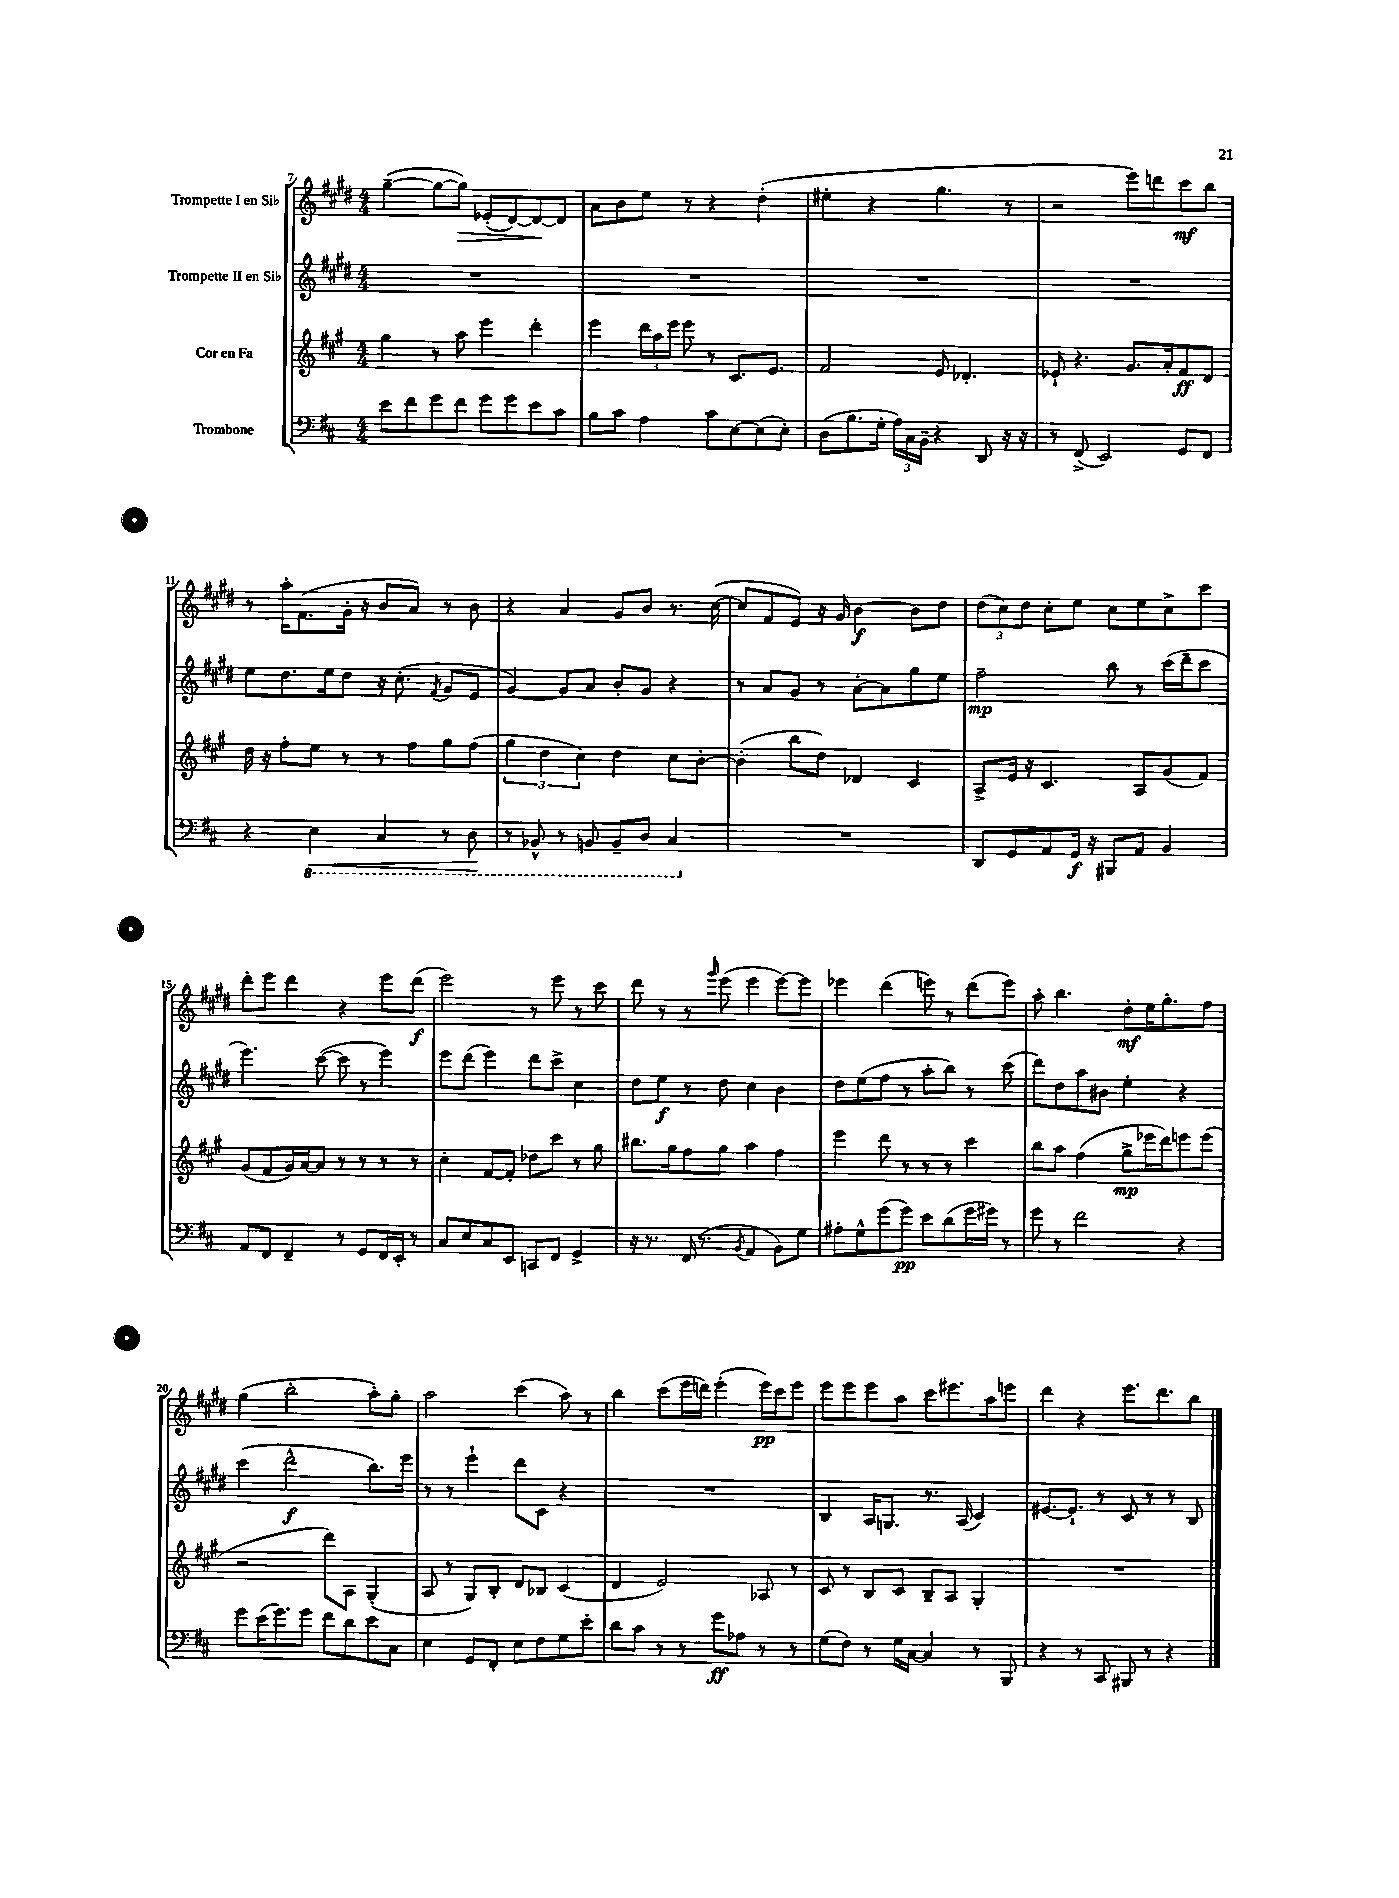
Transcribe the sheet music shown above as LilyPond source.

<<
\new StaffGroup <<
\new Staff = "s0" \with { instrumentName = "Trompette I en Sib" } {
    \clef treble \key e \major \numericTimeSignature \time 4/4
    \autoBeamOff gis''4~--( gis''8[~ gis''8]\>) ees'8[-.( dis'8~) dis'8~\! dis'8] |
    a'8[ b'8 e''8] r8 r4 dis''4-.( |
    eis''4-. r4 gis''4. r8 |
    r2 e'''8[) d'''8 cis'''8\mf b''8] |
    r8 a''16[-. fis'8.( gis'16]-. r16 b'8[ a'8]) r8 b'8 |
    r4 a'4 gis'8[ b'8] r8. cis''16~( |
    cis''8[ fis'8 e'8]) r16 gis'16 b'4~\f b'8[ dis''8] |
    \tuplet 3/2 { dis''8[( cis''8) dis''8] } cis''8[-. e''8] cis''8[ e''8 cis''8-> cis'''8] |
    dis'''8[-. e'''8] dis'''4 r4 e'''8[ dis'''8]\f( |
    e'''2) r8 e'''8 r8 cis'''8 |
    dis'''8 r8 r8 \grace { gis'''16 } e'''8( e'''4 e'''8[~) e'''8] |
    ees'''4 dis'''4( e'''8) r8 dis'''8[( e'''8]) |
    a''8-. b''4. dis''8[-.\mf e''16 gis''8.-. fis''8] |
    gis''4( b''2-. a''8[-.) gis''8]-. |
    a''2 cis'''4( a''8) r8 |
    b''4 cis'''8[( e'''16 d'''16]) e'''4-.( e'''16[\pp) cis'''16 e'''8] |
    e'''8[ e'''8 e'''8 a''8] cis'''8[ eis'''8. a''16 e'''8] |
    dis'''4 r4 e'''8.[ dis'''8. b''8] \bar "|." |
}
\new Staff = "s1" \with { instrumentName = "Trompette II en Sib" } {
    \clef treble \key e \major \numericTimeSignature \time 4/4
    \autoBeamOff R1 |
    R1 |
    R1 |
    R1 |
    e''8[ dis''8. e''16 dis''8] r16 cis''8.-.( \acciaccatura { fis'8 } gis'8[ e'8] |
    gis'4~) gis'8[ a'8] b'8[-. gis'8] r4 |
    r8 a'8[ gis'8] r8 a'8[~-. a'8 gis''8 e''8] |
    fis''2--\mp b''8 r8 cis'''16[( dis'''16-- cis'''8] |
    e'''4.) cis'''8~( cis'''8 r8 e'''4) |
    e'''8[ dis'''8]( e'''4) dis'''8[ cis'''8]-> cis''4 |
    dis''8[ e''8]\f r8 dis''8 cis''4 b'4 |
    dis''8[ e''8( fis''8] r8 a''8[-. b''8]) r8 cis'''8( |
    dis'''8[) dis''8 a''8 bis'8] e''4-. r4 |
    cis'''4( dis'''2-^\f b''8.[) e'''16] |
    r8 r8 e'''4-! dis'''8[ cis'8] r4 |
    R1 |
    b4 a16[ g8.] r8. a16( cis'4) |
    eis'8.[~ eis'8.]-! r8 cis'8 r8 r8 b8 \bar "|." |
}
\new Staff = "s2" \with { instrumentName = "Cor en Fa" } {
    \clef treble \key a \major \numericTimeSignature \time 4/4
    \autoBeamOff gis''4 r8 a''8 e'''4 d'''4-. |
    e'''4 \tuplet 3/2 { d'''16[ a''16 e'''16] } e'''8 r8 cis'8.[ e'8.] |
    fis'2 e'8 des'4.-. |
    ees'8-! r4. gis'8.[ a'16-. fis'8\ff d'8] |
    d''16 r16 fis''8[-. e''8] r8 r8 fis''8[ gis''8 fis''8]( |
    \tuplet 3/2 { gis''4 d''4 cis''4) } d''4 cis''8[ b'8]~-. |
    b'4-.( b''8[ d''8]) des'4 cis'4 |
    a8[-> e'16] r16 cis'4. a8[ gis'8( fis'8]) |
    gis'8[( fis'8 gis'16) a'16~ a'8] r8 r8 r8 r8 |
    cis''4-. fis'8[~ fis'8]-. des''8[ cis'''8] r8 gis''8 |
    bis''8.[ gis''16 fis''8 gis''8] a''4 fis''4 |
    e'''4 d'''8 r8 r8 r8 cis'''4 |
    b''8[ a''8] fis''4( gis''8[->\mp ees'''16 d'''16) e'''8 e'''8]( |
    r2 d'''8[) a8] gis4-.( |
    a8 r8 gis8[) b8]-. d'8[ bes8] cis'4( |
    d'4 e'2) aes8 r8 |
    cis'8 r8 b8[ cis'8] b8[-- a8] gis4-. |
    R1 \bar "|." |
}
\new Staff = "s3" \with { instrumentName = "Trombone" } {
    \clef bass \key d \major \numericTimeSignature \time 4/4
    \autoBeamOff e'8[ fis'8 g'8 fis'8] g'8[ g'8 e'8 cis'8] |
    b8[ cis'8] a4 cis'8[ e8~ e8( e8]-.) |
    d8[( b8. g16]-. \tuplet 3/2 { a16[) cis16 b,16]-- } r4 d,8 r16 r16 |
    r8 fis,8->( e,2) g,8[ fis,8] |
    r4 \ottava #-1 e,4\< cis,4 r8 d,8\! |
    r8 bes,,8-^ r8 b,,8 b,,8[-- d,8] cis,4 \ottava #0 |
    R1 |
    d,8[ g,8 a,8 g,16]\f r16 bis,,8[ a,8] b,4 |
    a,8[ fis,8] fis,4-- r8 g,8[ fis,16 e,16]-. r8 |
    cis8[ e8 cis8 e,8] c,8[ fis,8] g,4-> |
    r16 r8. fis,16( r8. \acciaccatura { b,8 } a,4 b,8[) g8] |
    ais8[-. g8-^ g'8( g'8]\pp) e'8[ d'8( g'16 gis'16]) r8 |
    g'8 r8 fis'2 r4 |
    g'8[ e'16( g'8.) g'8] fis'8[ d'8 e'8 cis8] |
    e4 g,8[ fis,8]-. e8[ fis8 g8 e'8]-. |
    d'8[ cis'8] r8 r8 g'8[\ff aes8] r8 r8 |
    g8[( fis8]) r8 g16[ cis16]~ cis4 r8 b,,8 |
    r4 r8 cis,8 bis,,8 r8 r4 \bar "|." |
}
>>
>>
\layout { \context { \Score currentBarNumber = #7 } }
